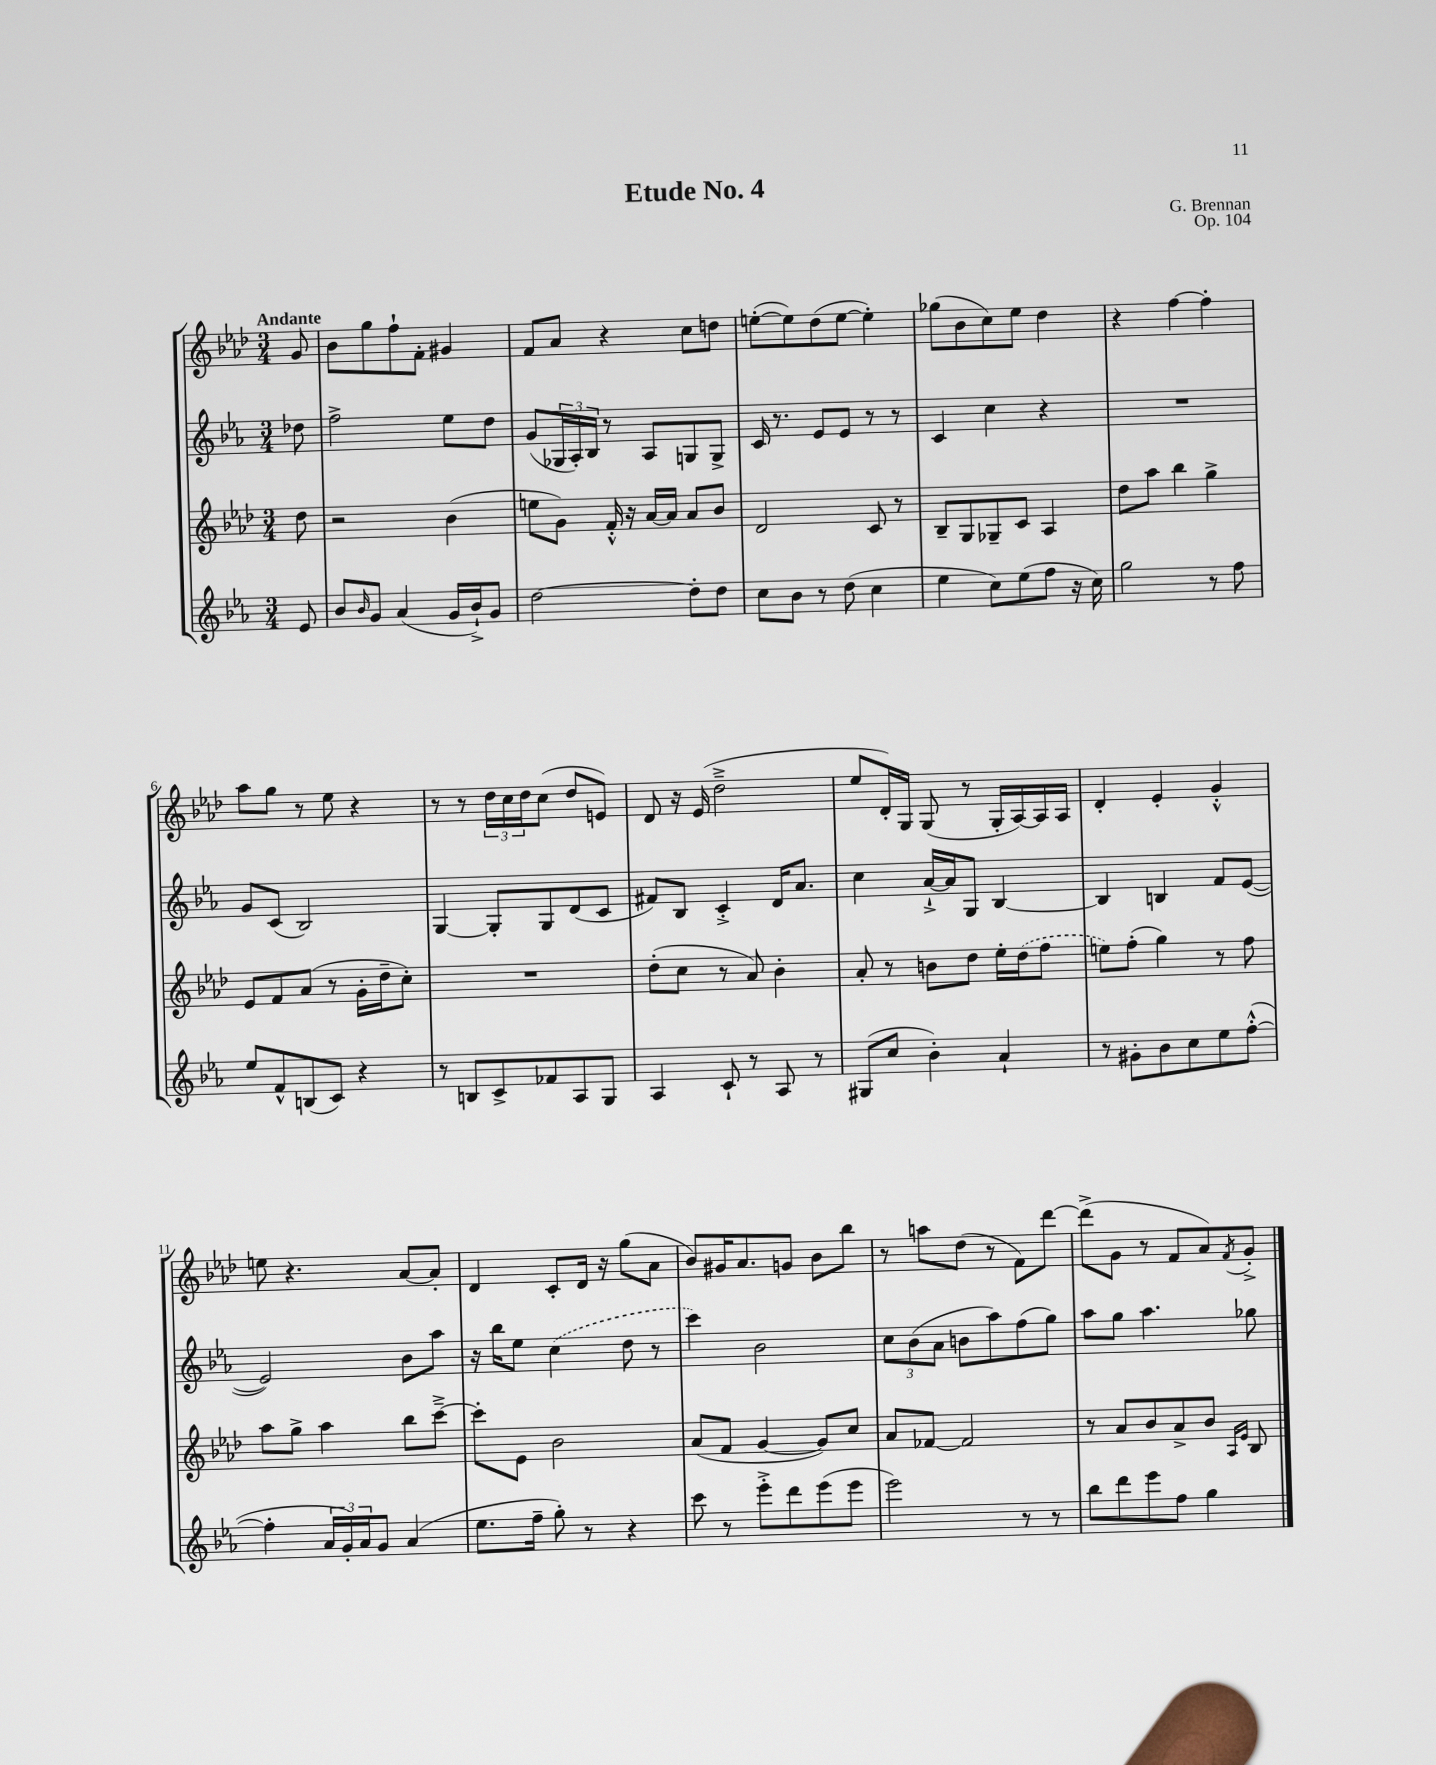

**kern	**kern	**kern	**kern
*part4	*part3	*part2	*part1
*staff4	*staff3	*staff2	*staff1
*clefG2	*clefG2	*clefG2	*clefG2
*k[b-e-a-]	*k[b-e-a-d-]	*k[b-e-a-]	*k[b-e-a-d-]
*M3/4	*M3/4	*M3/4	*M3/4
=	=	=	=
!	!	!	!LO:TX:a:B:t=Andante
8e-/	8dd-\	8dd-X\	8g/
=1	=1	=1	=1
8b-/L	2r	2ff^\	8b-\L
16qqb-/	.	.	.
8g/J	.	.	8gg\
(4a-/	.	.	8ff`\
.	.	.	8f'\J
16g/LL	(4b-\	8ee-\L	4g#X/
16b-`^/J)	.	.	.
8g/J	.	8dd\J	.
=2	=2	=2	=2
[2dd\	8een\L	(8g/L	8f/L
.	8g\J)	24G-X/L	8a-/J
.	.	24A-'/)	.
.	.	24B-/JJ	.
.	16f'^^/	8r	4r
.	16r	.	.
.	[16a-/LL	8A-/L	.
.	16a-/JJ]	.	.
8dd'\L]	8a-/L	8Gn/	8cc\L
8dd\J	8b-/J	8G^/J	8ddn\J
=3	=3	=3	=3
8cc\L	2d-/	16c/	([8een'\L
.	.	8.r	.
8b-\J	.	.	8ee\])
8r	.	8e-/L	(8dd-\
(8dd\	.	8e-/J	[8ee\J
4cc\	8c/	8r	4ee'\])
.	8r	8r	.
=4	=4	=4	=4
4ee-\	8B-~/L	4c/	(8gg-X\L
.	8G/	.	8b-\
8cc\L)	8G-X~/	4cc\	8cc\)
(8ee-\	8c/J	.	8ee-\J
8ff\J	4A-/	4r	4dd-\
16r	.	.	.
16cc\)	.	.	.
=5	=5	=5	=5
2gg\	8dd-\L	2.r	4r
.	8aa-\J	.	.
.	4bb-\	.	[4ff\
8r	4gg^\	.	4ff'\]
8ff\	.	.	.
!!LO:LB:g=z
=6	=6	=6	=6
8ee-/L	8e-/L	8g/L	8aa-\L
8f^^/	8f/	(8c/J	8gg\J
(8Bn/	(8a-/J	2B-/)	8r
8c/J)	8r	.	8ee-\
4r	16g'\LL	.	4r
.	16dd-~\J	.	.
.	8cc'\J)	.	.
=7	=7	=7	=7
8r	2.r	[4G/	8r
8Bn/L	.	.	8r
8c^/	.	8G'/L]	24dd-\LL
.	.	.	24cc\
.	.	.	24dd-\J
8f-X/	.	8G/	(8cc\J
8A-/	.	(8d/	8dd-/L
8G/J	.	8c/J	8en/J)
=8	=8	=8	=8
4A-/	(8dd-'\L	8f#X/L)	8d-/
.	8cc\J	8B-/J	16r
.	.	.	(16e-/
8c`/	8r	4c'^/	2dd-~^\
8r	8a-/)	.	.
8A-/	4b-'\	16d/KL	.
.	.	8.a-/J	.
8r	.	.	.
=9	=9	=9	=9
(8G#X/L	8a-'/	4cc\	8ee-/L
8cc/J	8r	.	16d-'/L)
.	.	.	16G/JJ
4b-'\)	8bn\L	[16a-`^/LL	(8G/
.	.	16a-/J]	.
.	8dd-\J	8G/J	8r
4a-`/	16ee-'\LL	[4B-/	16G'/LL
.	(16dd-\J	.	[16A-/)
.	8ff\J	.	16A-/]
.	.	.	16A-/JJ
=10	=10	=10	=10
8r	8een\L)	4B-/]	4d-'/
8g#X'\L	(8ff'\J	.	.
8b-\	4gg\)	4Bn/	4e-'/
8cc\	.	.	.
8ee-\	8r	8f/L	4g'^^/
([8ff'^^\J	8ff\	([8e-/J	.
!!LO:LB:g=z
=11	=11	=11	=11
4ff'\]	8aa-\L	2e-/])	8een\
.	8gg^\J	.	4.r
24a-/LL	4aa-\	.	.
24g'/)	.	.	.
24a-/J	.	.	.
8g/J	.	.	.
(4a-/	8bb-\L	8b-\L	[8a-/L
.	[8ccc~^\J	8aa-\J	8a-'/J]
=12	=12	=12	=12
8.ee-\L	8ccc'\L]	16r	4d-/
.	.	16bb-\KL	.
.	8e-\J	8ee-\J	.
16ff~\Jk	.	.	.
8gg'\)	2b-\	(4cc\	8c'/L
8r	.	.	16d-/Jk
.	.	.	16r
4r	.	8dd\	(8gg\L
.	.	8r	8a-\J
=13	=13	=13	=13
8ccc\	(8a-/L	4ccc\)	8b-/L)
8r	8f/J	.	16g#X/K
.	.	.	8.a-/
8eee-'^\L	[4g/	2b-\	.
8ddd\	.	.	8gn/J
(8eee-\	8g/L])	.	8b-\L
8eee-\J	8cc/J	.	8bb-\J
=14	=14	=14	=14
2eee-\)	8a-/L	12cc\L	8r
.	.	(12b-\	.
.	[8f-X/J	.	8aan\L
.	.	12a-\J	.
.	2f-/]	8bn\L	(8dd-\J
.	.	8aa-\)	8r
8r	.	(8ff\	8f\L)
8r	.	8gg\J)	[8ddd-\J
=15	=15	=15	=15
8bb-\L	8r	8aa-\L	(8ddd-^\L]
8ddd\	8a-/L	8gg\J	8g\J
8eee-\	8b-/	4.aa-\	8r
8ff\J	8a-^/	.	8f/L
4gg\	8b-/J	.	8a-/)
.	16qqA-/LL	.	.
.	16qqe-/JJ	.	8qf/
.	8B-/	8gg-X\	8g'^/J
==	==	==	==
*-	*-	*-	*-
